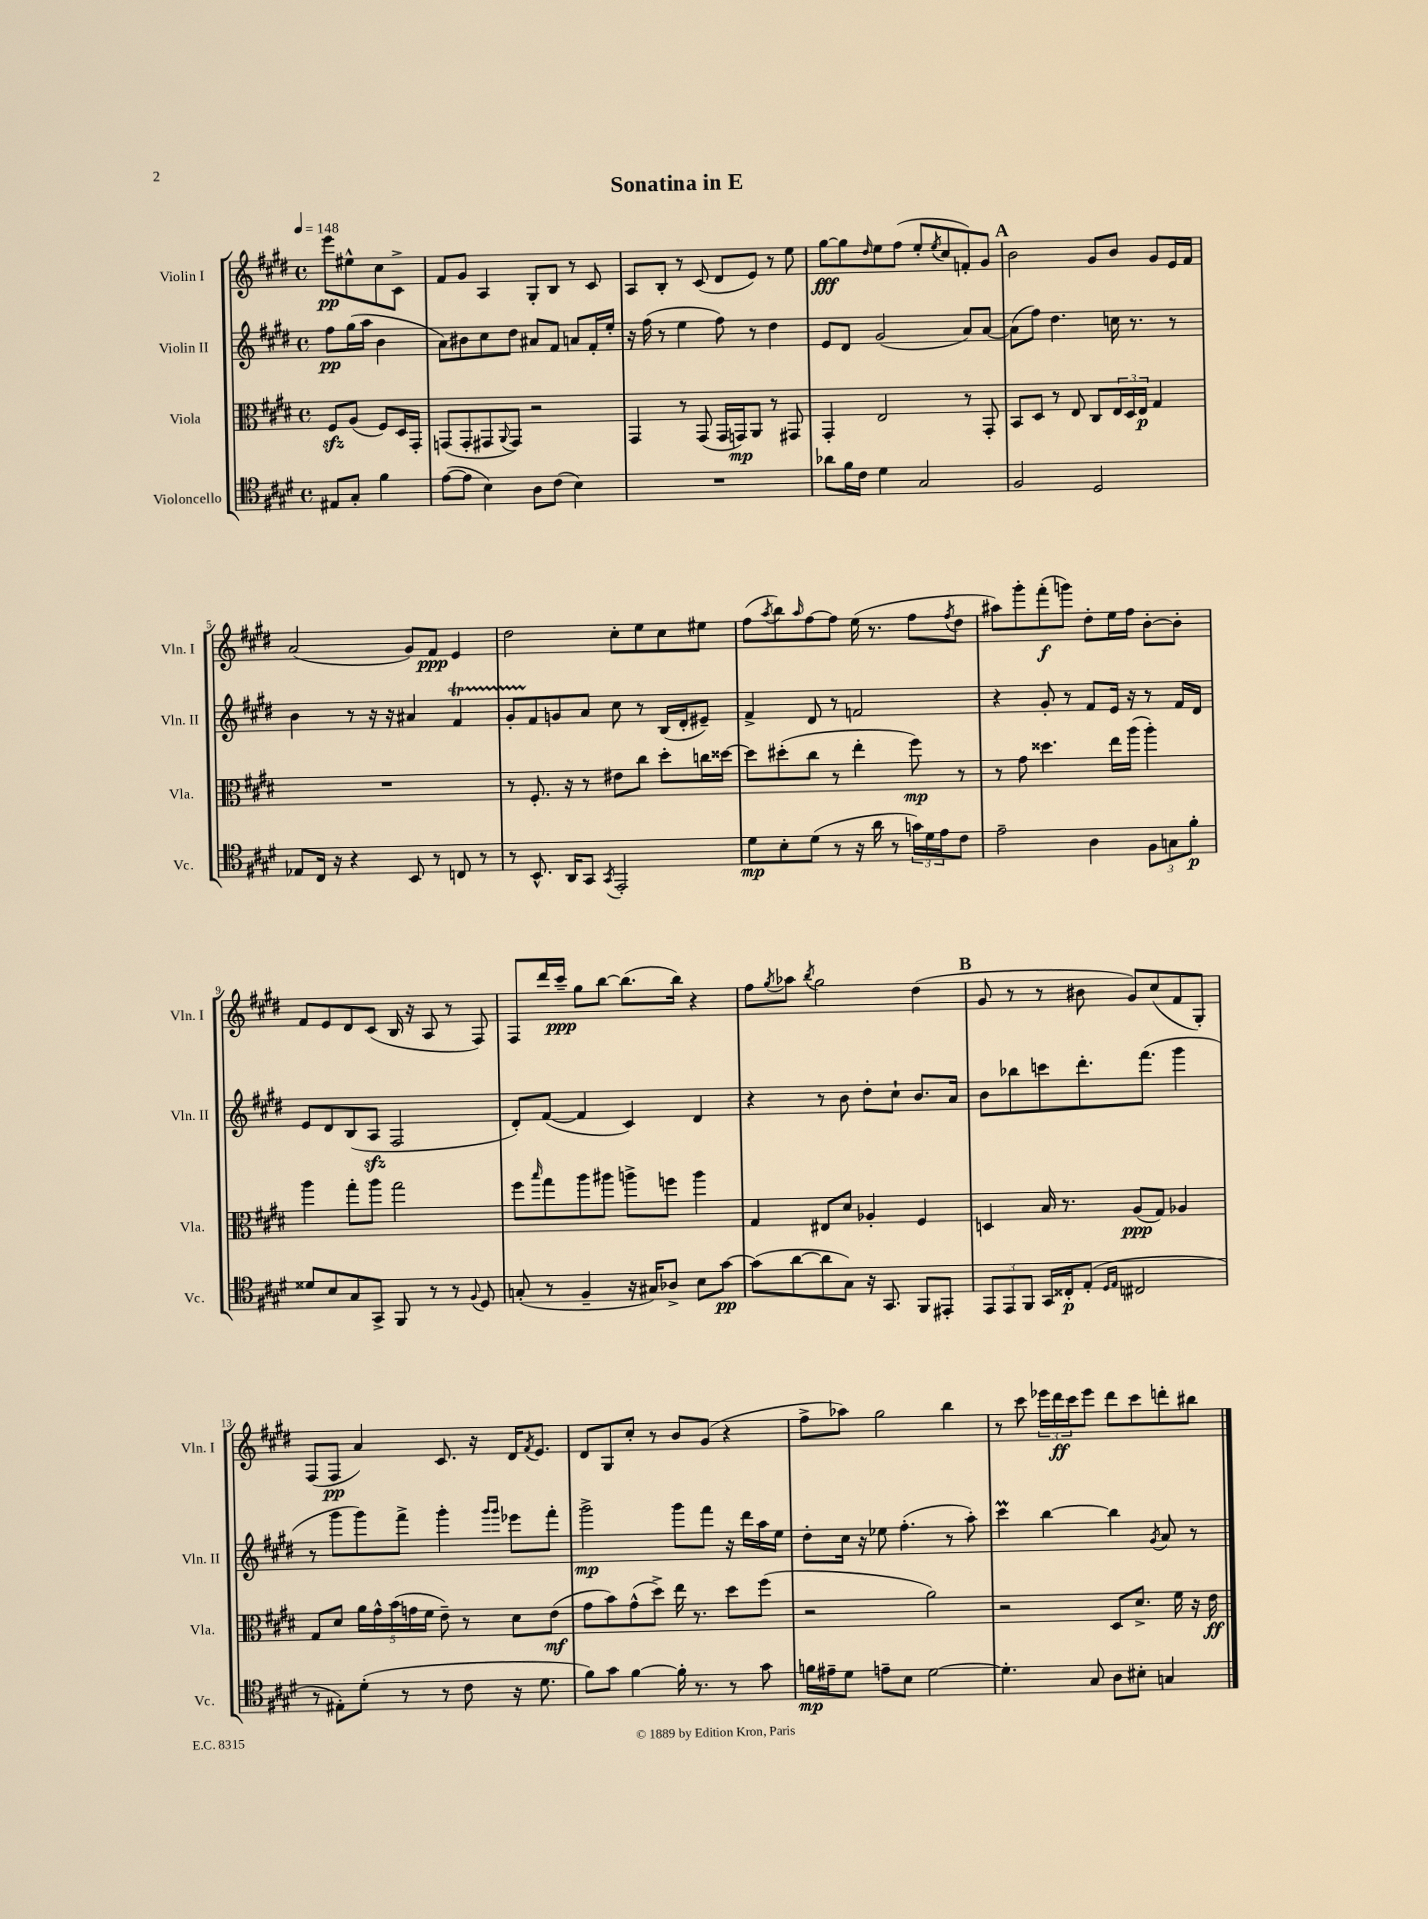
\header { title = "Sonatina in E" }
<<
\new StaffGroup <<
\new Staff = "s0" \with { instrumentName = "Violin I" shortInstrumentName = "Vln. I" } {
    \clef treble \key e \major \defaultTimeSignature \time 4/4 \partial 2 \tempo 4 = 148
    e'''8\pp eis''8-^ cis''8 cis'8-> |
    fis'8 gis'8 a4 gis8-. b8 r8 cis'8 |
    a8 b8-. r8 cis'8( dis'8 e'8) r8 e''8 |
    gis''8~\fff gis''8 \grace { dis''16 } e''8 fis''8( e''8-. \acciaccatura { e''8 } cis''8 f'8-.) gis'8 |
    \mark \markup { \bold "A" } b'2 gis'8 b'8 gis'8 e'16 fis'16 |
    a'2( gis'8) fis'8\ppp e'4 |
    dis''2 cis''8-. e''8 cis''8 eis''8 |
    fis''8( \acciaccatura { a''8 } b''8) \grace { a''16 } fis''8~ fis''8 e''16( r8. fis''8 \acciaccatura { fis''8 } dis''8 |
    ais''8) gis'''8-. fis'''8-.\f( g'''8) dis''8-. e''16 fis''16 b'8~-. b'8-. |
    fis'8 e'8 dis'8 cis'8( b16 r16 a8 r8 fis8) |
    fis8 dis'''16 cis'''16--\ppp gis''8 b''8~ b''8.( b''16) r4 |
    fis''8 \acciaccatura { gis''8 } aes''8 \acciaccatura { b''8 } gis''2 dis''4( |
    \mark \markup { \bold "B" } gis'8 r8 r8 bis'8 gis'8) cis''8( fis'8 gis8-.) |
    fis8( fis8\pp a'4) cis'8. r16 dis'16 \acciaccatura { fis'8 } e'8. |
    dis'8 gis8 cis''8-. r8 b'8 gis'8( r4 |
    fis''8-> aes''8) gis''2 b''4 |
    r8 cis'''8 \tuplet 3/2 { ees'''16 dis'''16\ff cis'''16 } ees'''8 dis'''8 cis'''8 d'''8-. bis''8 \bar "|." |
}
\new Staff = "s1" \with { instrumentName = "Violin II" shortInstrumentName = "Vln. II" } {
    \clef treble \key e \major \defaultTimeSignature \time 4/4 \partial 2
    fis''8\pp gis''16( a''16 b'4 |
    a'8) bis'8 cis''8 dis''8 ais'8 fis'8 a'8 fis'16-. e''16-. |
    r16 fis''16( r8 e''4 fis''8) r8 dis''4 |
    e'8 dis'8 gis'2( a'8) a'8~ |
    \mark \markup { \bold "A" } a'8( fis''8) dis''4. c''16 r8. r8 |
    b'4 r8 r16 r16 ais'4 fis'4\startTrillSpan |
    gis'8-. fis'8\stopTrillSpan g'8 a'8 cis''8 r8 b16( dis'16-. eis'8--) |
    fis'4-> dis'8 r8 f'2 |
    r4 gis'8-. r8 fis'8 e'16 r16 r8 fis'16 dis'16 |
    e'8 dis'8 b8( a8\sfz fis2 |
    dis'8-.) fis'8~( fis'4 cis'4) dis'4 |
    r4 r8 b'8 dis''8-. cis''8-! b'8. a'16 |
    \mark \markup { \bold "B" } b'8 bes''8 c'''8 dis'''8.-. fis'''8.( gis'''4 |
    r8 gis'''8 gis'''8) fis'''8-> gis'''4-. \grace { gis'''16 gis'''16 } ees'''8 fis'''8-. |
    gis'''2->\mp gis'''8 fis'''8 r16 dis'''16 a''16 e''16 |
    dis''8-. cis''16 r16 ees''8 fis''4.-.( r8 a''8-.) |
    cis'''4\prall b''4~ b''4 \acciaccatura { gis'8 } a'8 r8 \bar "|." |
}
\new Staff = "s2" \with { instrumentName = "Viola" shortInstrumentName = "Vla." } {
    \clef alto \key e \major \defaultTimeSignature \time 4/4 \partial 2
    fis8\sfz a8( fis8) dis16 gis,16-. |
    g,8( g,8-. gis,8 \appoggiatura { a,8 } gis,8) r2 |
    gis,4 r8 gis,8( gis,16 g,16\mp) a,8 r8 gis,8 |
    gis,4-. e2 r8 gis,8-. |
    \mark \markup { \bold "A" } b,8 dis8 r8 e8 cis8 \tuplet 3/2 { e16 dis16 e16\p } gis4 |
    R1 |
    r8 fis8.-. r16 r8 eis'8 cis''8 dis''8-. c''16 disis''16~ |
    disis''8 dis''8-.( cis''8 r8 e''4-. fis''8\mp) r8 |
    r8 gis'8 disis''4. e''16 a''16( a''4-.) |
    a''4 gis''8-. a''8 gis''2 |
    fis''8 \grace { b''16 } gis''8 a''8 ais''8 a''8-> f''8 a''4 |
    gis4 eis8 dis'8 aes4-. fis4 |
    \mark \markup { \bold "B" } d4 b16 r8. a8\ppp( gis8) aes4 |
    gis8 dis'8 \tuplet 5/4 { a'16 gis'16-^ b'16( g'16 fis'16 } e'8--) r8 dis'8 e'8\mf( |
    gis'8 b'8) gis'8-^( dis''8->) e''16 r8. dis''8 fis''8( |
    r2 a'2) |
    r2 dis8 dis'8.-> fis'16 r16 e'16\ff \bar "|." |
}
\new Staff = "s3" \with { instrumentName = "Violoncello" shortInstrumentName = "Vc." } {
    \clef tenor \key e \major \defaultTimeSignature \time 4/4 \partial 2
    eis8 gis8-. fis'4 |
    e'8~( e'8 b4) a8 cis'8( b4) |
    R1 |
    aes'8 fis'16 cis'16 dis'4 gis2 |
    \mark \markup { \bold "A" } fis2 dis2 |
    ees8 cis16 r16 r4 b,8 r8 c8 r8 |
    r8 b,8.-^ a,16 gis,8 \acciaccatura { gis,8 } e,2-. |
    dis'8\mp b8-. dis'8( r8 r16 a'16 r8 \tuplet 3/2 { g'16) dis'16 e'16 } cis'8 |
    e'2-- a4 \tuplet 3/2 { fis8 g8 fis'8-.\p } |
    disis'8 b8 gis8 gis,8-> fis,8 r8 r8 \appoggiatura { fis8 } dis8 |
    g8-.( r8 fis4-- r16 gis16) aes8-> b8 gis'8~\pp |
    gis'8( a'8~ a'8 gis8) r16 gis,8. fis,8 eis,8-. |
    \mark \markup { \bold "B" } \tuplet 3/2 { e,8 e,8 fis,8 } gis,16 cisis16-.\p e8-.( \grace { dis16 e16 } cis2 |
    r8 eis8-.) dis'8-.( r8 r8 cis'8 r16 dis'8. |
    fis'8) gis'8 fis'4~ fis'16-. r8. r8 gis'8 |
    f'16\mp eis'16-- dis'8 e'8-- b8 dis'2~ |
    dis'4.-. gis8 a8 bis8-. g4 \bar "|." |
}
>>
>>
